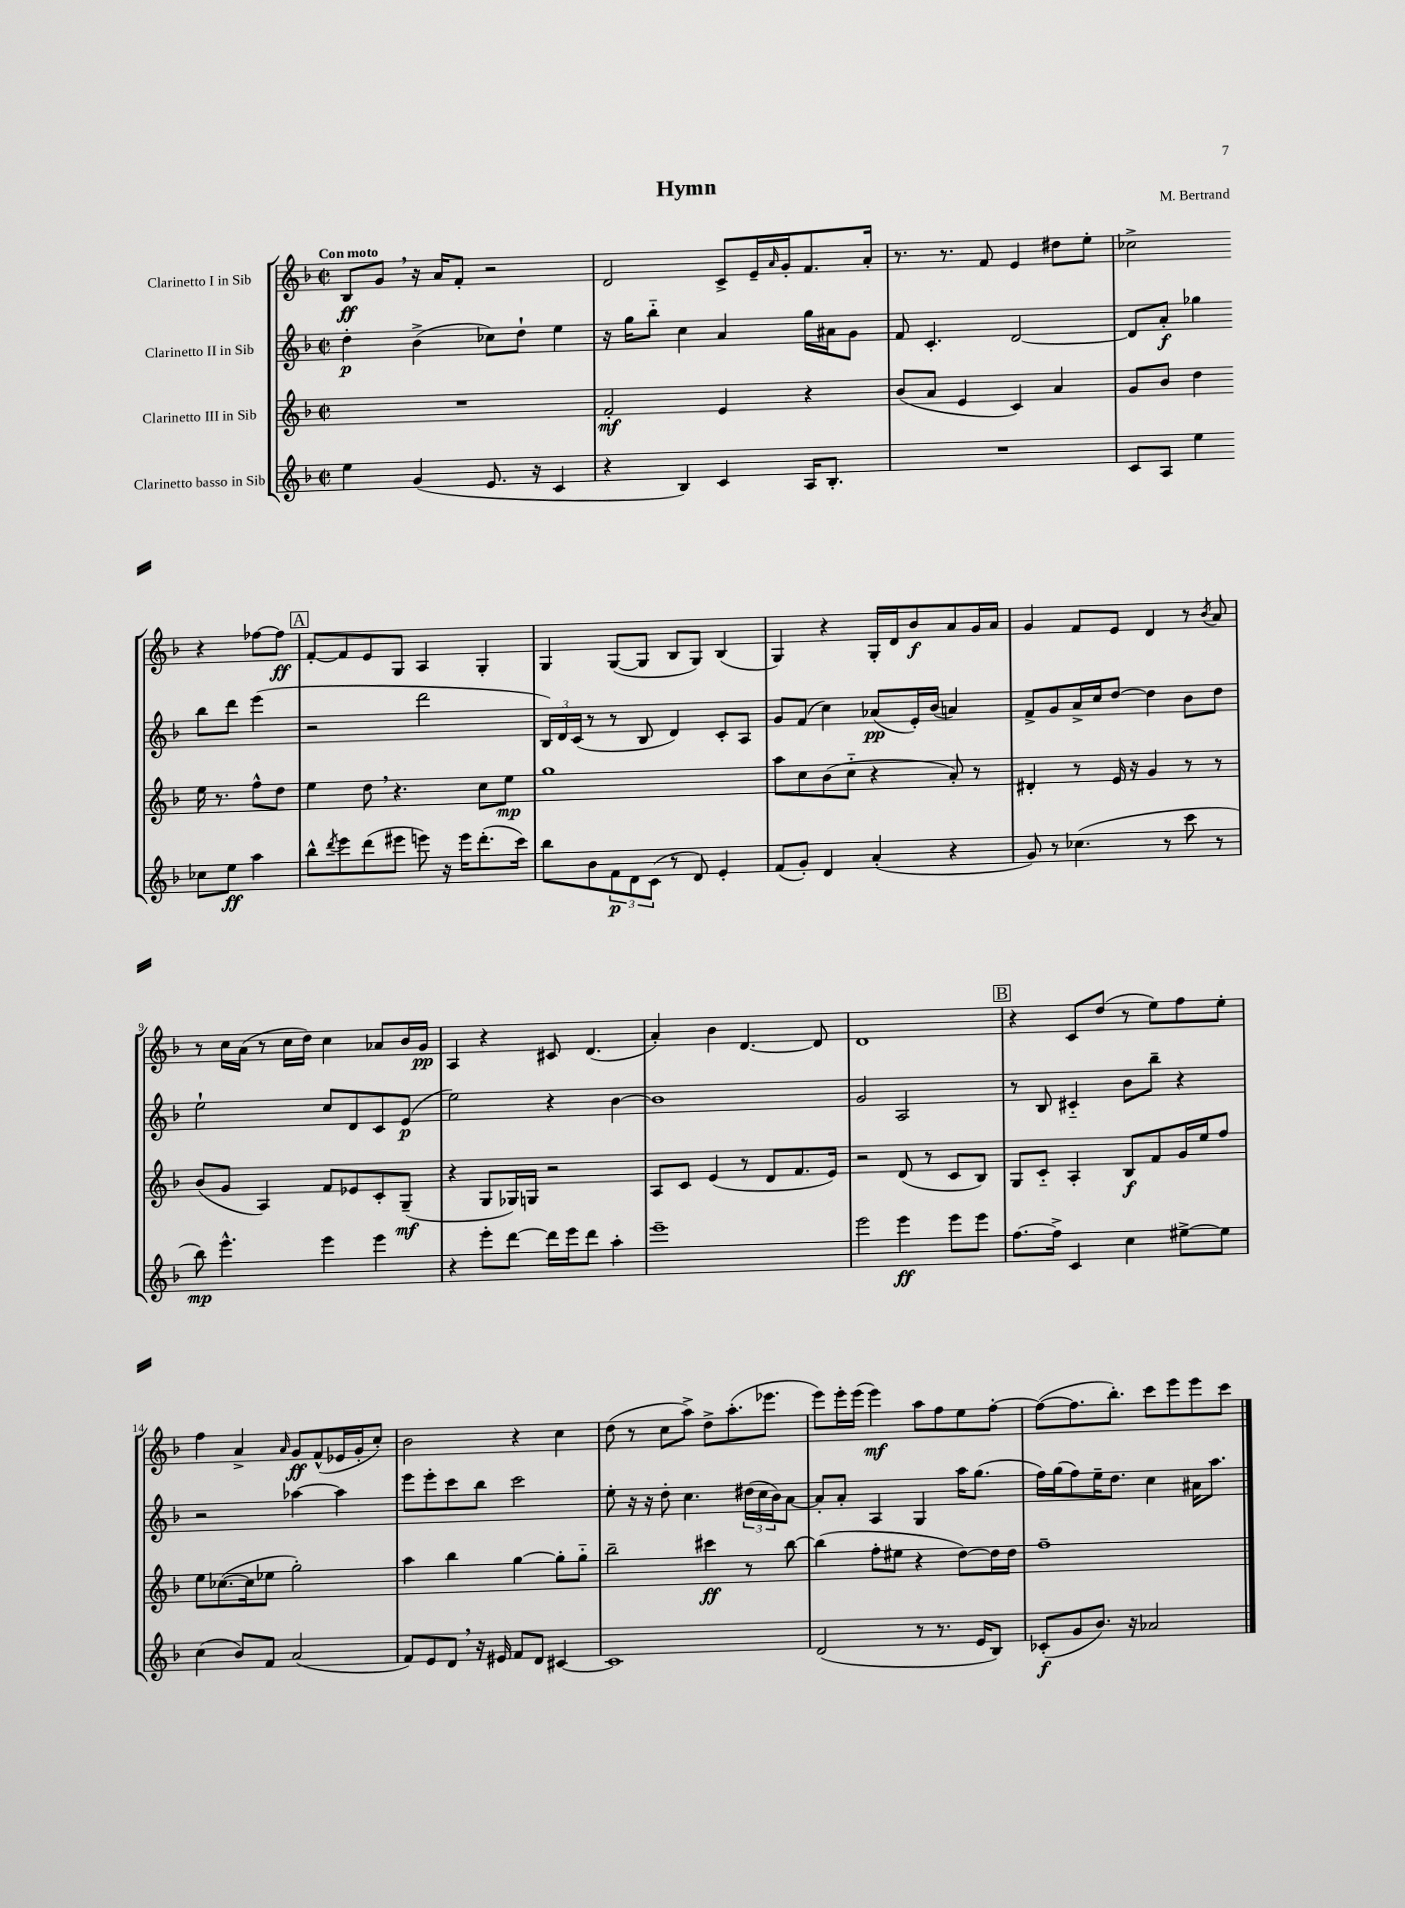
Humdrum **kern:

**kern	**dynam	**kern	**dynam	**kern	**dynam	**kern	**dynam
*part4	*part4	*part3	*part3	*part2	*part2	*part1	*part1
*staff4	*staff4	*staff3	*staff3	*staff2	*staff2	*staff1	*staff1
*I"Clarinetto basso in Sib	*	*I"Clarinetto III in Sib	*	*I"Clarinetto II in Sib	*	*I"Clarinetto I in Sib	*
*clefG2	*	*clefG2	*	*clefG2	*	*clefG2	*
*k[b-]	*	*k[b-]	*	*k[b-]	*	*k[b-]	*
*M2/2	*	*M2/2	*	*M2/2	*	*M2/2	*
*met(c|)	*	*met(c|)	*	*met(c|)	*	*met(c|)	*
=1	=1	=1	=1	=1	=1	=1	=1
!	!	!	!	!	!	!LO:TX:a:B:t=Con moto	!
4ee\	.	1r	.	4dd'\	p	8B-/L	ff
.	.	.	.	.	.	8g,/J	.
(4g/	.	.	.	(4b-^\	.	16r	.
.	.	.	.	.	.	16a/KL	.
.	.	.	.	.	.	8f'/J	.
8.e/	.	.	.	8cc-X\L)	.	2r	.
.	.	.	.	8dd`\J	.	.	.
16r	.	.	.	.	.	.	.
4c/	.	.	.	4ee\	.	.	.
=2	=2	=2	=2	=2	=2	=2	=2
4r	.	2f'/	mf	16r	.	2d/	.
.	.	.	.	16gg\KL	.	.	.
.	.	.	.	8bb-\J	.	.	.
4B-/)	.	.	.	4cc\	.	.	.
4c/	.	4e/	.	4a/	.	8c^/L	.
.	.	.	.	.	.	16e~/L	.
.	.	.	.	.	.	16qqa/	.
.	.	.	.	.	.	16g'/J	.
16A/KL	.	4r	.	16gg\LL	.	8.f/	.
8.B-'/J	.	.	.	16a#X\J	.	.	.
.	.	.	.	8g\J	.	.	.
.	.	.	.	.	.	16a'/Jk	.
=3	=3	=3	=3	=3	=3	=3	=3
1r	.	(8b-/L	.	8f/	.	8.r	.
.	.	8a/J	.	4.c'/	.	.	.
.	.	.	.	.	.	8.r	.
.	.	4e/	.	.	.	.	.
.	.	.	.	.	.	8f/	.
.	.	4c/)	.	[2d/	.	4e/	.
.	.	4a/	.	.	.	8dd#X\L	.
.	.	.	.	.	.	8ee'\J	.
=4	=4	=4	=4	=4	=4	=4	=4
8c/L	.	8g/L	.	8d/L]	.	2cc-X^\	.
8A/J	.	8b-/J	.	8a'/J	f	.	.
4ee\	.	4dd\	.	4gg-X\	.	.	.
8cc-X\L	.	16ee\	.	8bb-\L	.	4r	.
.	.	8.r	.	.	.	.	.
8ee\J	ff	.	.	8ddd\J	.	.	.
4aa\	.	8ff^^\L	.	(4eee\	.	[8ff-X\L	.
.	.	8dd\J	.	.	.	8ff-\J]	ff
!!LO:LB:g=z
!!LO:REH:place=s1:t=A
=5	=5	=5	=5	=5	=5	=5	=5
8bb-^^\L	.	4ee\	.	2r	.	[8f'/L	.
8qddd/	.	.	.	.	.	.	.
8eee\	.	.	.	.	.	8f/]	.
(8ddd\	.	8dd,\	.	.	.	8e/	.
8eee#X\J	.	4.r	.	.	.	8G/J	.
8eeen\)	.	.	.	2ddd\	.	4A/	.
16r	.	.	.	.	.	.	.
16eee\KL	.	.	.	.	.	.	.
(8.ddd'\	.	8cc\L	.	.	.	4G'/	.
.	.	8ee\J	mp	.	.	.	.
16ccc\Jk)	.	.	.	.	.	.	.
=6	=6	=6	=6	=6	=6	=6	=6
8bb-\L	.	1gg	.	24B-/LL)	.	4G/	.
.	.	.	.	24d/	.	.	.
.	.	.	.	(24c/JJ	.	.	.
8b-\	.	.	.	8r	.	.	.
12f\	p	.	.	8r	.	([8G/L	.
12d\	.	.	.	.	.	.	.
.	.	.	.	8B-/	.	8G/J]	.
(12c\J	.	.	.	.	.	.	.
8r	.	.	.	4d/)	.	8B-/L	.
8d/)	.	.	.	.	.	8G/J)	.
4e'/	.	.	.	8c'/L	.	(4B-/	.
.	.	.	.	8A/J	.	.	.
=7	=7	=7	=7	=7	=7	=7	=7
(8f/L	.	8aa\L	.	8g/L	.	4G/)	.
8g'/J)	.	8cc\	.	(8f/J	.	.	.
4d/	.	(8b-\	.	4cc\)	.	4r	.
.	.	8cc\J	.	.	.	.	.
(4a'/	.	4r	.	(8a-X/L	pp	16G'/LL	.
.	.	.	.	.	.	16d/J	.
.	.	.	.	16e'/L)	.	8b-/	f
.	.	.	.	(16b-/JJ	.	.	.
4r	.	8a'/)	.	4an/)	.	8a/	.
.	.	8r	.	.	.	16g/L	.
.	.	.	.	.	.	16a/JJ	.
=8	=8	=8	=8	=8	=8	=8	=8
8g/)	.	4d#X'/	.	8f^/L	.	4g/	.
8r	.	.	.	8g/	.	.	.
(4.cc-X\	.	8r	.	16a^/L	.	8f/L	.
.	.	.	.	16cc/J	.	.	.
.	.	16e/	.	[8dd/J	.	8e/J	.
.	.	16r	.	.	.	.	.
.	.	4g/	.	4dd\]	.	4d/	.
8r	.	.	.	.	.	.	.
8ccc\	.	8r	.	8b-\L	.	8r	.
.	.	.	.	.	.	8qb-/	.
8r	.	8r	.	8dd\J	.	8a/	.
!!LO:LB:g=z
=9	=9	=9	=9	=9	=9	=9	=9
8bb-\)	mp	(8b-/L	.	2ee`\	.	8r	.
4.eee^^\	.	8g/J	.	.	.	16cc\LL	.
.	.	.	.	.	.	(16a\JJ	.
.	.	4A/)	.	.	.	8r	.
.	.	.	.	.	.	16cc\LL	.
.	.	.	.	.	.	16dd\JJ)	.
4eee\	.	8f/L	.	8cc/L	.	4cc\	.
.	.	8e-X/	.	8d/	.	.	.
4eee\	.	8c'/	.	8c/	.	8a-X/L	.
.	.	(8G~/J	mf	(8e/J	p	16b-/L	.
.	.	.	.	.	.	16g/JJ	pp
=10	=10	=10	=10	=10	=10	=10	=10
4r	.	4r	.	2ee\)	.	4A/	.
8eee'\L	.	8G/L	.	.	.	4r	.
[8ddd\J	.	16G-X/L)	.	.	.	.	.
.	.	16Gn/JJ	.	.	.	.	.
16ddd\LL]	.	2r	.	4r	.	8c#X/	.
16eee\J	.	.	.	.	.	.	.
8ddd\J	.	.	.	.	.	(4.d/	.
4aa'\	.	.	.	[4b-\	.	.	.
=11	=11	=11	=11	=11	=11	=11	=11
1eee~	.	8A/L	.	1b-]	.	4a'/)	.
.	.	8c/J	.	.	.	.	.
.	.	(4e/	.	.	.	4b-\	.
.	.	8r	.	.	.	[4.d/	.
.	.	8d/L	.	.	.	.	.
.	.	8.f/	.	.	.	.	.
.	.	.	.	.	.	8d/]	.
.	.	16e/Jk)	.	.	.	.	.
=12	=12	=12	=12	=12	=12	=12	=12
2eee\	.	2r	.	2g/	.	1d	.
4eee\	ff	(8d/	.	2A/	.	.	.
.	.	8r	.	.	.	.	.
8eee\L	.	8c/L	.	.	.	.	.
8eee\J	.	8B-/J)	.	.	.	.	.
!!LO:REH:place=s1:t=B
=13	=13	=13	=13	=13	=13	=13	=13
[8.ff\L	.	8G/L	.	8r	.	4r	.
.	.	8c/J	.	8B-/	.	.	.
16ff^\Jk]	.	.	.	.	.	.	.
4c/	.	4A'/	.	4c#X/	.	8c/L	.
.	.	.	.	.	.	(8dd/J	.
4cc\	.	8B-/L	f	8b-\L	.	8r	.
.	.	8f/	.	8bb-~\J	.	8ee\L)	.
[8ee#X^\L	.	16g/L	.	4r	.	8ff\	.
.	.	16ee/J	.	.	.	.	.
8ee#\J]	.	8ff/J	.	.	.	8ee'\J	.
!!LO:LB:g=z
=14	=14	=14	=14	=14	=14	=14	=14
(4cc\	.	8ee\L	.	2r	.	4ff\	.
.	.	([8.cc-X\	.	.	.	.	.
8b-/L)	.	.	.	.	.	4a^/	.
.	.	16cc-\k]	.	.	.	.	.
8f/J	.	8ee-X\J	.	.	.	.	.
.	.	.	.	.	.	16qqa/	.
(2a/	.	2gg'\)	.	[4aa-X\	.	8g/L	ff
.	.	.	.	.	.	(8f^^/	.
.	.	.	.	4aa-\]	.	16e-X/L	.
.	.	.	.	.	.	16g'/J	.
.	.	.	.	.	.	8cc'/J)	.
=15	=15	=15	=15	=15	=15	=15	=15
8f/L)	.	4aa\	.	8eee\L	.	2b-\	.
8e/	.	.	.	8eee'\	.	.	.
8d,/J	.	4bb-\	.	8ccc\	.	.	.
16r	.	.	.	8bb-\J	.	.	.
16e#X/	.	.	.	.	.	.	.
8f/L	.	[4gg\	.	2ccc\	.	4r	.
8d/J	.	.	.	.	.	.	.
[4c#X/	.	8gg'\L]	.	.	.	4cc\	.
.	.	8gg\J	.	.	.	.	.
=16	=16	=16	=16	=16	=16	=16	=16
1c#]	.	2bb-~\	.	8ee'\	.	(8dd\	.
.	.	.	.	16r	.	8r	.
.	.	.	.	16r	.	.	.
.	.	.	.	8dd'\	.	8cc\L	.
.	.	.	.	4.cc\	.	8aa^\J)	.
.	.	4ccc#X\	ff	.	.	8dd^\L	.
.	.	.	.	.	.	(8.aa'\	.
.	.	8r	.	(24dd#X\LL	.	.	.
.	.	.	.	24cc\	.	.	.
.	.	.	.	.	.	8.eee-X\J	.
.	.	.	.	24b-\J)	.	.	.
.	.	[8bb-\	.	[8a\J	.	.	.
=17	=17	=17	=17	=17	=17	=17	=17
(2d/	.	(4bb-\]	.	8a'/L]	.	8eee\L)	.
.	.	.	.	8a'/J	.	16eee'\L	.
.	.	.	.	.	.	(16eee\JJ	.
.	.	8ff'\L	.	4A/	.	4eee\)	mf
.	.	8ee#X\J	.	.	.	.	.
8r	.	4r	.	4G/	.	8aa\L	.
8.r	.	.	.	.	.	8ff\	.
.	.	[8dd\L)	.	16aa\KL	.	8ee\	.
16e/KL	.	.	.	(8.gg\J	.	.	.
8B-/J)	.	16dd\L]	.	.	.	[8ff'\J	.
.	.	16dd\JJ	.	.	.	.	.
=18	=18	=18	=18	=18	=18	=18	=18
(8c-X'/L	f	1ff~	.	16ff\LL)	.	(8ff\L_	.
.	.	.	.	(16gg\J	.	.	.
8g/	.	.	.	8ff\)	.	8.ff\]	.
8.b-/J)	.	.	.	16ee~\K	.	.	.
.	.	.	.	8.dd\J	.	8.bb-'\J)	.
16r	.	.	.	.	.	.	.
2a-X/	.	.	.	4cc\	.	8ccc\L	.
.	.	.	.	.	.	8eee\	.
.	.	.	.	16a#X\KL	.	8eee\	.
.	.	.	.	8.aa\J	.	.	.
.	.	.	.	.	.	8ccc\J	.
==	==	==	==	==	==	==	==
*-	*-	*-	*-	*-	*-	*-	*-
